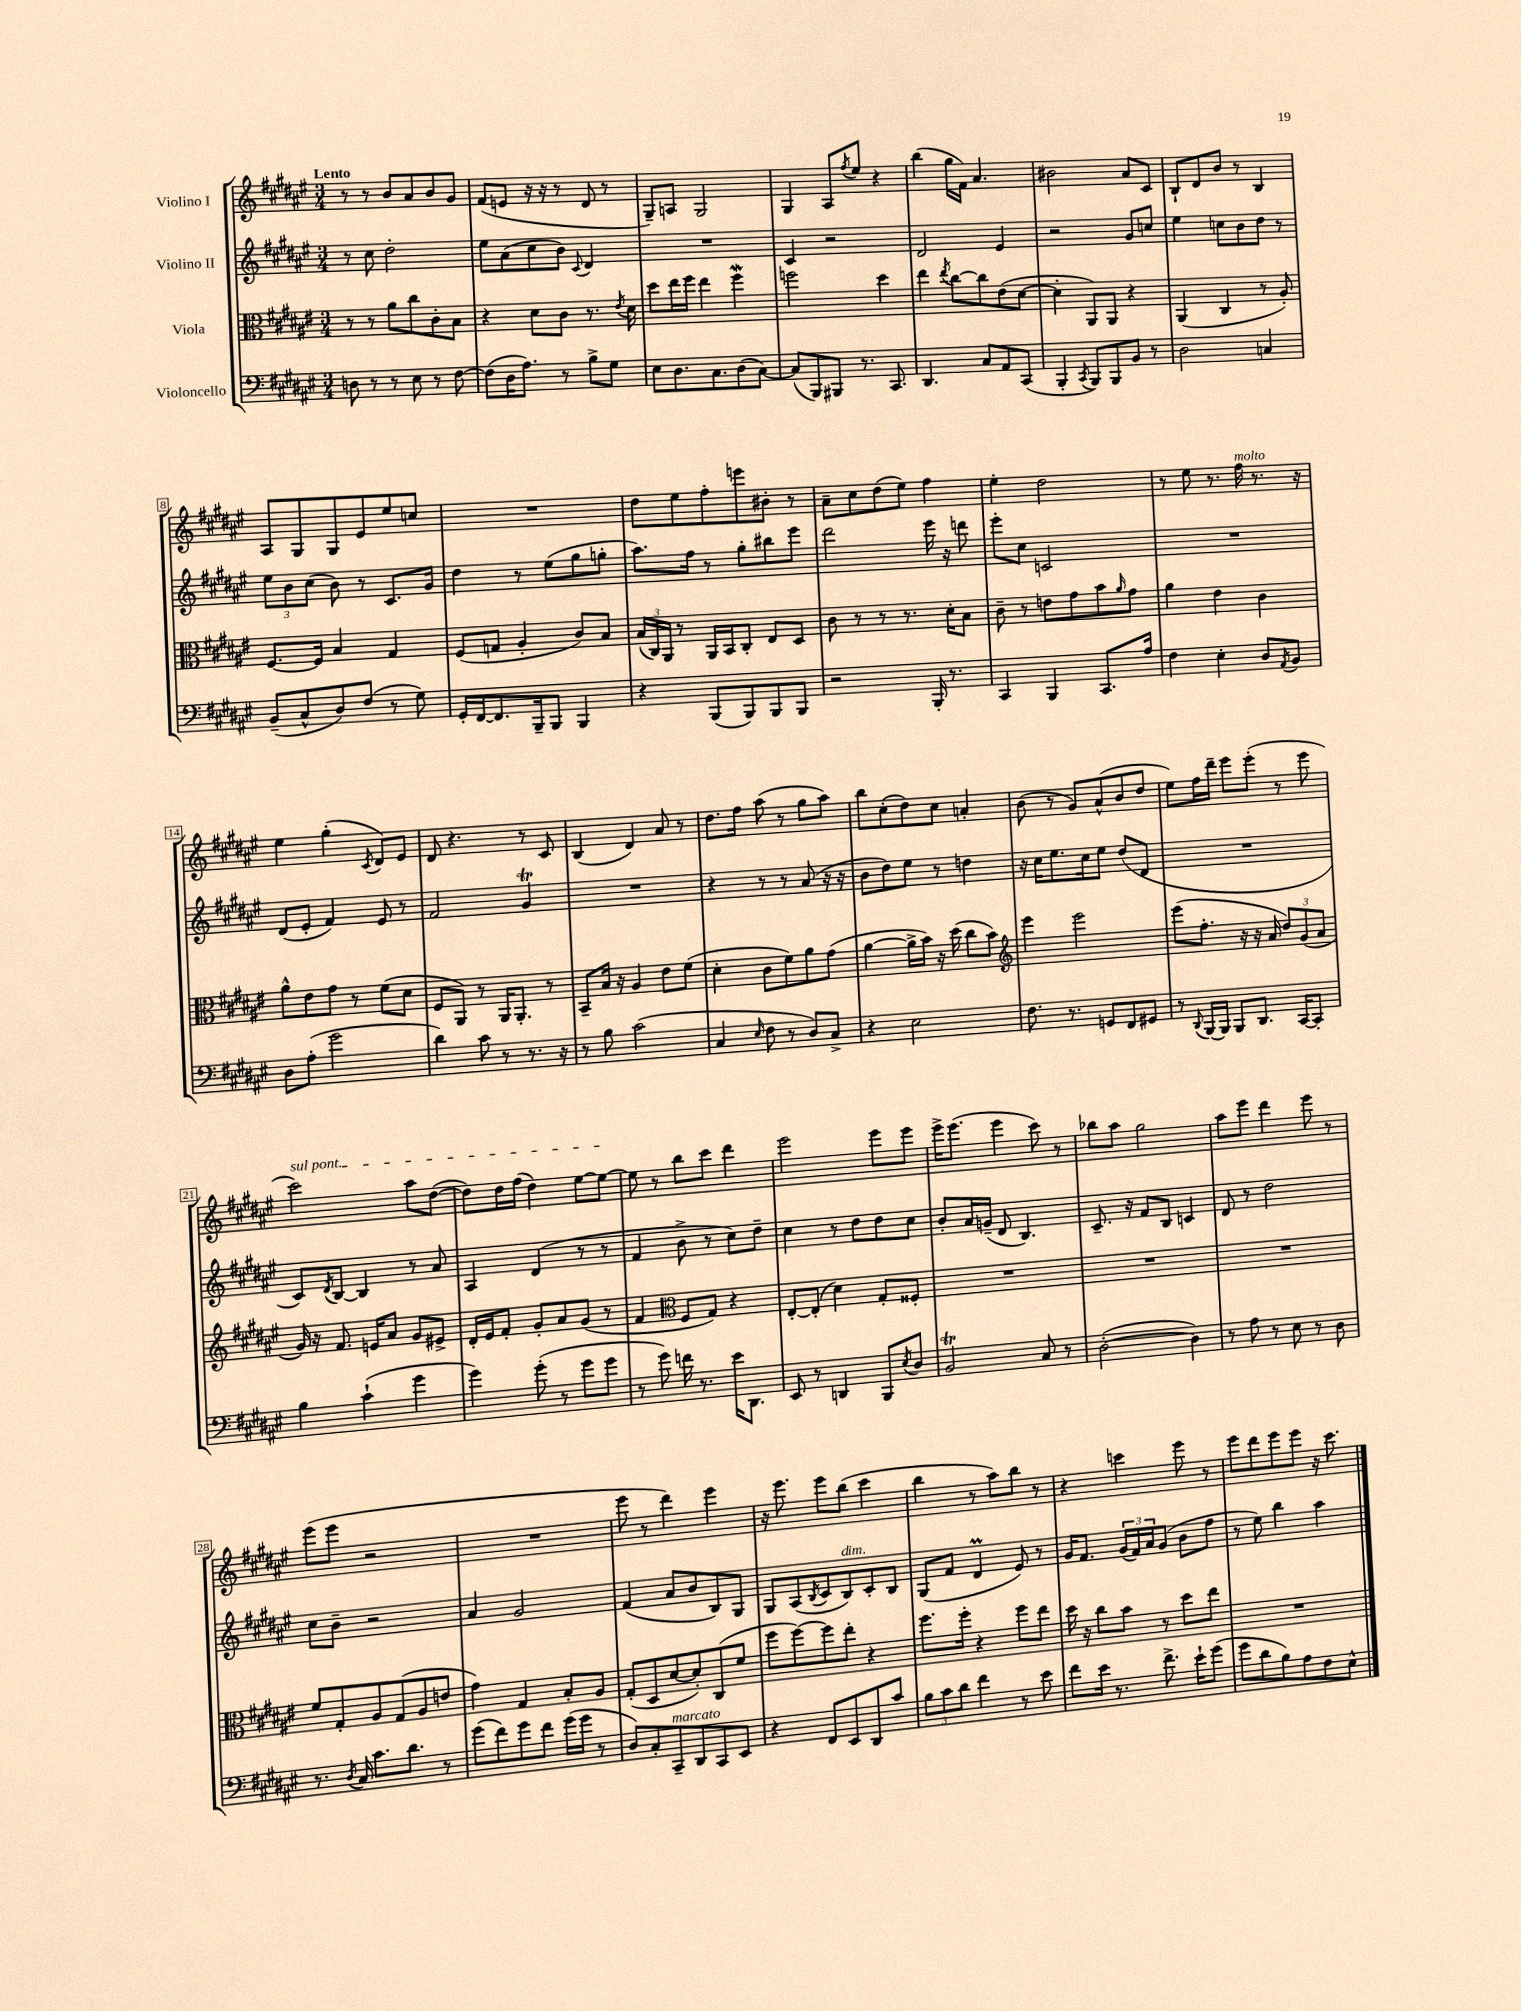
<<
\new StaffGroup <<
\new Staff = "s0" \with { instrumentName = "Violino I" } {
    \clef treble \key fis \major \numericTimeSignature \time 3/4 \tempo "Lento"
    r8 r8 b'8 ais'8 b'8 gis'8 |
    fis'8( e'8 r16 r16 r8 dis'8 r8 |
    gis8--) a8 gis2 |
    gis4 ais8 \acciaccatura { fis''8 } eis''8 r4 |
    b''4( gis''16 fis'16) ais'4. |
    bis'2 ais'8 cis'8 |
    b8-! dis'8 b'8 r8 b4 |
    ais8 gis8 gis8 eis'8 eis''8 c''8 |
    R2. |
    dis''8 eis''8 fis''8-. e'''8 bis'8-. r8 |
    ais'8-- cis''8 dis''8( eis''8) fis''4 |
    eis''4-. dis''2 |
    r8 eis''8 r8. fis''16^\markup { \italic "molto" } r8. r16 |
    eis''4 gis''4-.( \acciaccatura { cis'8 } dis'8) eis'8 |
    dis'8 r4. r8 cis'8 |
    b4( dis'4) ais'8 r8 |
    dis''8. fis''16 ais''8( r8 gis''8 ais''8) |
    b''8 cis''8-.( dis''8) cis''8 a'4-. |
    b'8( r8 gis'8) ais'8-^( b'8 dis''8 |
    eis''8) fis''16 dis'''16-- eis'''8 eis'''8-.( r8 eis'''8 |
    \once \override TextSpanner.bound-details.left.text = \markup { \italic "sul pont." } cis'''2\startTextSpan) ais''8 dis''8~( |
    dis''8) dis''16 fis''16( dis''4) eis''8~ eis''8~\stopTextSpan |
    eis''8 r8 b''8 cis'''8 dis'''4 |
    eis'''2 eis'''8 eis'''8 |
    eis'''16-> eis'''8.( eis'''4 cis'''8) r8 |
    bes''8 ais''8 gis''2 |
    ais''8 eis'''8 dis'''4 eis'''8 r8 |
    eis'''8( eis'''8 r2 |
    R2. |
    eis'''8 r8 dis'''4) eis'''4 |
    r16 eis'''8. eis'''8 b''8( cis'''4 |
    b''4 r8 ais''8) b''8 r8 |
    r4 c'''4 eis'''8 r8 |
    eis'''8 dis'''8 eis'''8 eis'''8 r16 cis'''8. \bar "|." |
}
\new Staff = "s1" \with { instrumentName = "Violino II" } {
    \clef treble \key fis \major \numericTimeSignature \time 3/4
    r8 cis''8 dis''2-. |
    eis''8 ais'8( cis''8 b'8) \appoggiatura { cis'8 } dis'4 |
    R2. |
    cis'4 r2 |
    dis'2 eis'4 |
    r2 gis'8 c''8 |
    eis''4 c''8 b'8 dis''8 r8 |
    \tuplet 3/2 { eis''8 b'8 cis''8( } b'8) r8 cis'8. gis'16 |
    dis''4 r8 eis''8( gis''8 g''8-. |
    ais''8.) fis''16 r8 gis''8-. bis''8 eis'''8 |
    dis'''2 eis'''16 r16 d'''8 |
    eis'''8-. cis''8 c'2 |
    R2. |
    dis'8( eis'8-. fis'4) eis'8 r8 |
    fis'2 gis'4\trill |
    R2. |
    r4 r8 r8 ais'8( r16 r16 |
    b'8 dis''8) eis''8 r8 d''4 |
    r16 cis''16 eis''8. cis''16 eis''8 dis''8( dis'8 |
    R2. |
    cis'8) \acciaccatura { dis'8 } b8~ b4 r8 ais'8 |
    ais4 dis'4( r8 r8 |
    fis'4 b'8-> r8 cis''8) dis''8-- |
    cis''4 r8 dis''8 dis''8 cis''8 |
    b'8-. ais'16 g'16--( dis'8 b4.) |
    cis'8.-- r16 fis'8 b8 c'4 |
    dis'8 r8 dis''2 |
    cis''8 b'8-- r2 |
    ais'4 gis'2 |
    fis'4( ais'8 b'8 b8) gis8 |
    gis8 ais8( \acciaccatura { b8 } cis'8 b8^\markup { \italic "dim." }) cis'8-. b8 |
    gis8( fis'8 dis'4\prall eis'8) r8 |
    gis'16 fis'8. \tuplet 3/2 { gis'16( fis'16) ais'16 } gis'8( b'8 fis''8 |
    r8 eis''8) b''4 ais''4 \bar "|." |
}
\new Staff = "s2" \with { instrumentName = "Viola" } {
    \clef alto \key fis \major \numericTimeSignature \time 3/4
    r8 r8 ais'8 cis''8 cis'8-. b8 |
    r4 dis'8 cis'8 r8. \acciaccatura { eis'8 } dis'16 |
    dis''8 eis''16 fis''16 eis''4 fis''4\mordent |
    f''2 dis''4 |
    eis''4 \acciaccatura { eis''8 } cis''8~ cis''8 eis'8( dis'8~ |
    dis'4-. ais,8) ais,8 r4 |
    ais,4( cis4 r8 ais8-.) |
    fis8.~ fis16 b4 gis4 |
    fis8( g8 ais4-. cis'8) b8 |
    \tuplet 3/2 { b16( cis16) ais,16 } r8 ais,16 b,16 cis8-. eis8 dis8 |
    cis'8 r8 r8 r8. dis'16-. b8 |
    cis'8-- r8 e'8 gis'8 b'8 \grace { ais'16 } gis'8 |
    ais'4 eis'4 cis'4 |
    ais'8-^ eis'8 gis'8 r8 fis'8( dis'8 |
    fis8 ais,8) r8 ais,16 ais,8.-. r8 |
    b,8-- b16 r16 ais4 eis'8 fis'8( |
    dis'4-. cis'8 fis'8) ais'8 gis'8( |
    ais'4~ ais'16-> b'16) r16 dis''16( cis''8 b'8) |
    \clef treble eis'''4 eis'''2 |
    eis'''8( fis''8.-. r16 r16 ais'16 \tuplet 3/2 { dis''8) gis'8( ais'8 } |
    gis'16) r16 fis'8. e'16 ais'8 gis'8 eis'8-> |
    dis'16-. eis'16 fis'8-. gis'8-. ais'8 gis'8( r8 |
    fis'4 \clef alto fis8 gis8) r4 |
    eis8~-. eis8-.( dis'4) gis8-. fisis8-. |
    R2. |
    R2. |
    R2. |
    fis'8 gis8-. ais8 gis8( ais8 e'8 |
    gis'4) gis4 b8-. ais8 |
    gis8-.( dis8 dis'8~ dis'8-.) cis8( fis'8 |
    fis''8 fis''8~) fis''8 eis''8-. r4 |
    fis''8. fis''16-. r4 fis''8 eis''8 |
    dis''16 r16 cis''8 b'8 r8 dis''8 eis''8 |
    R2. \bar "|." |
}
\new Staff = "s3" \with { instrumentName = "Violoncello" } {
    \clef bass \key fis \major \numericTimeSignature \time 3/4
    d8 r8 r8 eis8 r8 fis8~ |
    fis8( dis16 ais8.) r8 b8-> gis8 |
    eis8 dis8. cis8. dis8( cis8~) |
    cis8( b,,8) bis,,8 r8. cis,8. |
    dis,4. cis8 ais,8 cis,8( |
    b,,4-. \acciaccatura { cis,8 } b,,8) b,,8 b,8 r8 |
    dis2 c4 |
    b,8--( cis8-^ dis8) fis8( r8 gis8) |
    gis,16-. fis,16~ fis,8. b,,16-- b,,8 b,,4 |
    r4 b,,8( b,,8) b,,8 b,,8 |
    r2 b,,16-. r8. |
    cis,4 b,,4 cis,8. ais16 |
    fis4 eis4-. dis8 \acciaccatura { ais,8 } b,8 |
    dis8 ais8-.( gis'2 |
    dis'4) cis'8 r8 r8. r16 |
    r8 b8 cis'2( |
    cis4 \grace { eis16 } fis8 r8 dis8) cis8-> |
    r4 eis2 |
    fis8. r8. g,8 fis,8 gis,8 |
    r8 \appoggiatura { dis,8 } b,,16~ b,,16 b,,8 dis,8. cis,16~ cis,8-. |
    b4 cis'4-!( gis'4 |
    gis'4) gis'8-.( r8 gis'8 gis'8 |
    r8 gis'8) f'16 r8. eis'16 dis,8. |
    eis,8 r8 d,4 b,,8 \acciaccatura { eis8 } dis8 |
    b,2\trill cis8 r8 |
    dis2~-.( dis4) |
    r8 ais8 r8 eis8 r8 dis8 |
    r8. \acciaccatura { dis8 } cis16 cis'8. dis'8. r8 |
    gis'8( fis'8) gis'8 fis'8 gis'16( gis'16 r8 |
    dis8) cis8-. cis,8--^\markup { \italic "marcato" } dis,8 cis,8 eis,8 |
    r4 fis,8 eis,8 dis,8 cis'8 |
    \tuplet 3/2 { b8 cis'8 dis'8 } fis'4 r8 eis'8 |
    fis'8 eis'16 r8. fis'8.-> eis'16-! gis'8( |
    gis'8 dis'8 b8) ais8 fis8 eis8-^ \bar "|." |
}
>>
>>
\layout { \context { \Score \override BarNumber.stencil = #(make-stencil-boxer 0.1 0.3 ly:text-interface::print) } }
